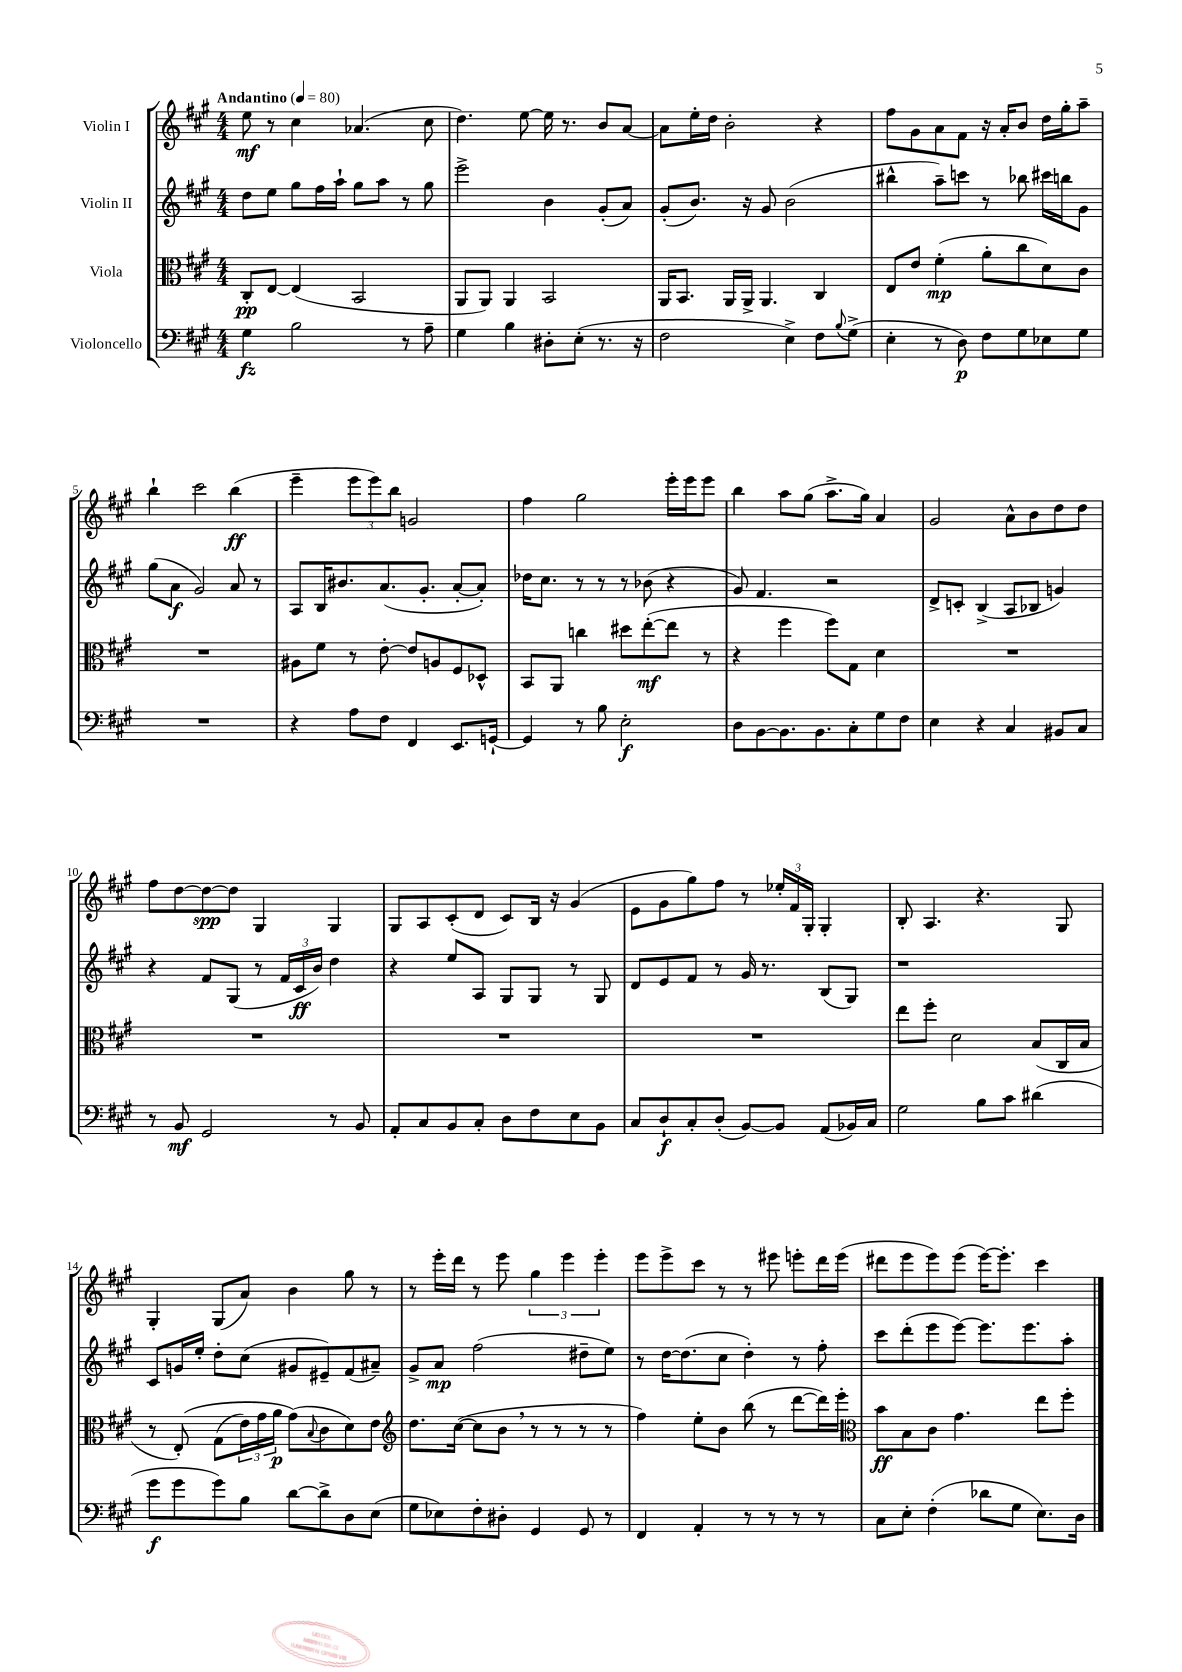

**kern	**kern	**kern	**kern
*staff4	*staff3	*staff2	*staff1
*clefF4	*clefC3	*clefG2	*clefG2
*k[f#c#g#]	*k[f#c#g#]	*k[f#c#g#]	*k[f#c#g#]
*M4/4	*M4/4	*M4/4	*M4/4
*MM80	*MM80	*MM80	*MM80
4G#	8C#'	8dd	8ee
.	[8E	8ee	8r
2B	(4E]	8gg#	4cc#
.	.	16ff#	.
.	.	16aa`	.
.	2BB	8gg#	(4.a-
.	.	8aa	.
8r	.	8r	.
8A~	.	8gg#	8cc#
=	=	=	=
4G#	8AA	2eee^	4.dd)
.	8AA)	.	.
4B	4AA	.	.
.	.	.	[8ee
8D#'	2BB	4b	16ee]
.	.	.	8.r
(8E'	.	.	.
8.r	.	(8g#'	8b
.	.	8a)	[8a
16r	.	.	.
=	=	=	=
2F#	16AA	(8g#'	8a]
.	8.BB	.	.
.	.	8.b)	16ee'
.	.	.	16dd
.	16AA	.	2b'
.	16AA^	16r	.
.	4.AA	8g#	.
4E^)	.	(2b	.
8F#	4C#	.	4r
8qqB	.	.	.
(8G#^	.	.	.
=	=	=	=
4E'	8E	4bb#^^	8ff#
.	8e	.	8g#
8r	(4f#'	8aa~)	8a
8D)	.	8ccc	8f#
8F#	8a'	8r	16r
.	.	.	16a'
8G#	8cc#	8bb-	8b
8E-	8d)	16ccc#	16dd
.	.	16bb	16gg#'
8G#	8c#	8g#	8aa~
=	=	=	=
1r	1r	(8gg#	4bb`
.	.	8a	.
.	.	2g#)	2ccc#
.	.	8a	(4bb
.	.	8r	.
=	=	=	=
4r	8A#	8A	4eee~
.	8f#	16B	.
.	.	8.b#	.
8A	8r	.	12eee
.	.	.	12eee)
8F#	[8e'	(8.a	.
.	.	.	12bb
4FF#	8e]	.	2g
.	.	8.g#'	.
.	8A	.	.
8.EE	8F#	[8a'	.
.	8D-^^	8a'])	.
[16GG`	.	.	.
=	=	=	=
4GG]	8BB	16dd-	4ff#
.	.	8.cc#	.
.	8AA	.	.
8r	4cc	8r	2gg#
8B	.	8r	.
2E'	8dd#	8r	.
.	([8ee'	(8b-	.
.	8ee]	4r	16eee'
.	.	.	16eee
.	8r	.	8eee
=	=	=	=
8D	4r	8g#)	4bb
[8BB	.	4.f#	.
8.BB]	4ff#	.	8aa
.	.	.	(8gg#
8.BB	.	.	.
.	8ff#)	2r	8.aa^
8C#'	8G#	.	.
.	.	.	16gg#)
8G#	4d	.	4a
8F#	.	.	.
=	=	=	=
4E	1r	8d^	2g#
.	.	8c'	.
4r	.	(4B^	.
4C#	.	8A	8a^^
.	.	8B-	8b
8BB#	.	4g)	8dd
8C#	.	.	8dd
=	=	=	=
8r	1r	4r	8ff#
8BB	.	.	[8dd
2GG#	.	8f#	8dd_
.	.	(8G#	8dd]
.	.	8r	4G#
.	.	24f#	.
.	.	24c#	.
.	.	24b)	.
8r	.	4dd	4G#
8BB	.	.	.
=	=	=	=
8AA'	1r	4r	8G#
8C#	.	.	8A
8BB	.	8ee	(8c#'
8C#'	.	8A	8d
8D	.	8G#	8c#)
8F#	.	8G#	16B
.	.	.	16r
8E	.	8r	(4g#
8BB	.	8G#	.
=	=	=	=
8C#	1r	8d	8e
8D`	.	8e	8g#
8C#'	.	8f#	8gg#)
(8D'	.	8r	8ff#
[8BB)	.	16g#	8r
.	.	8.r	.
8BB]	.	.	24ee-'
.	.	.	24f#
.	.	.	24G#'
(8AA	.	(8B	4G#'
16BB-)	.	8G#)	.
16C#	.	.	.
=	=	=	=
2G#	8ee	1r	8B'
.	8ff#'	.	4.A
.	2d	.	.
8B	.	.	4.r
8c#	.	.	.
(4d#	(8B	.	.
.	16C#	.	8G#
.	16B	.	.
=	=	=	=
8g#	8r	8c#	4G#'
8g#	&(8E')	16g	.
.	.	16ee'	.
8g#)	(8G#	8dd'	(8G#
8B	24e)	(8cc#	8a)
.	24g#	.	.
.	24a	.	.
[8d	(8g#&)	8g#	4b
.	8qqB	.	.
8d^]	8c#	8e#~)	.
8D	8d)	(8f#	8gg#
(8E	8e	8a#~)	8r
=	=	=	=
*	*clefG2	*	*
8G#	8.dd	8g#^	8r
8E-)	.	8a	16eee'
.	([16cc#	.	16ddd
8F#'	8cc#]	(2ff#	8r
8D#'	8b	.	8eee
4GG#	8r	.	6gg#
.	8r	.	.
.	.	.	6eee
8GG#	8r	8dd#~	.
.	.	.	6eee'
8r	8r	8ee)	.
=	=	=	=
4FF#	4ff#)	8r	8eee
.	.	[16dd	8eee^
.	.	(8.dd]	.
4AA'	8ee'	.	8ccc#
.	8b	8cc#	8r
8r	(8bb	4dd')	8r
8r	8r	.	8eee#
8r	[8ddd	8r	8eee'
8r	16ddd])	8ff#'	16ddd
.	16eee'	.	(16eee
=	=	=	=
*	*clefC3	*	*
8C#	8b	8ccc#	8ddd#
8E'	8B	(8ddd'	8eee
(4F#'	8c#	8eee	8eee)
.	4.g#	[8eee)	(8eee
8d-	.	8.eee]	[16eee)
.	.	.	8.eee']
8G#	.	.	.
.	.	8.eee	.
8.E)	8ee	.	4ccc#
.	8ff#'	8aa'	.
16D	.	.	.
==	==	==	==
*-	*-	*-	*-
